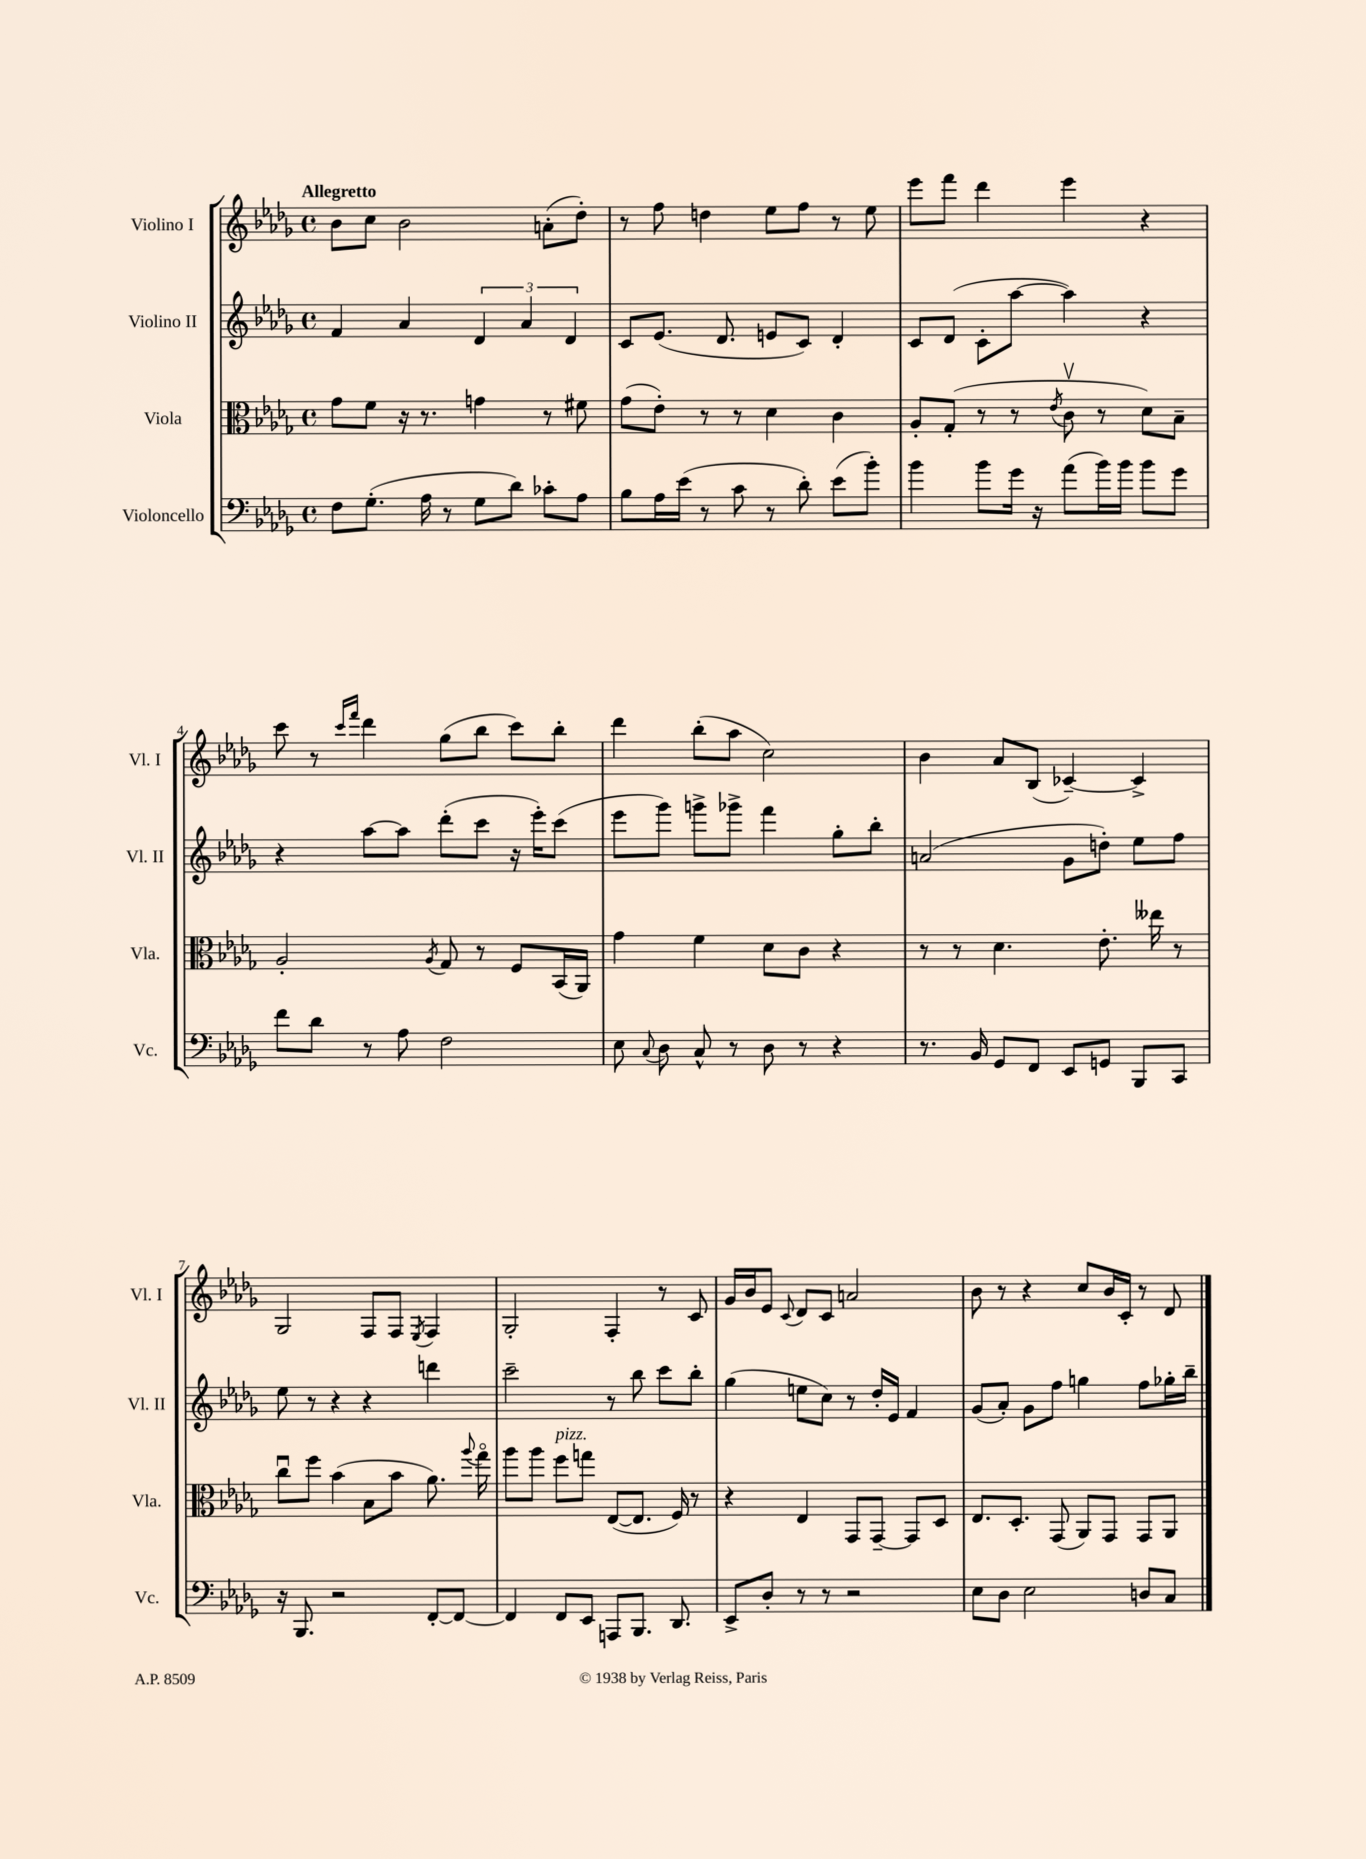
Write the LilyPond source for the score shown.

<<
\new StaffGroup <<
\new Staff = "s0" \with { instrumentName = "Violino I" shortInstrumentName = "Vl. I" } {
    \clef treble \key des \major \defaultTimeSignature \time 4/4 \tempo "Allegretto"
    \autoBeamOff bes'8[ c''8] bes'2 a'8[-.( des''8]-.) |
    r8 f''8 d''4 ees''8[ f''8] r8 ees''8 |
    ees'''8[ f'''8] des'''4 ees'''4 r4 |
    c'''8 r8 \grace { c'''16[ f'''16] } des'''4 ges''8[( bes''8] c'''8[) bes''8]-. |
    des'''4 bes''8[-.( aes''8] c''2) |
    bes'4 aes'8[ bes8]( ces'4~--) ces'4-> |
    ges2 f8[ f8] \acciaccatura { ees8 } f4 |
    ges2-. f4-. r8 c'8 |
    ges'16[ bes'16 ees'8] \appoggiatura { c'8 } des'8[ c'8] a'2 |
    bes'8 r8 r4 c''8[ bes'16 c'16]-. r8 des'8 \bar "|." |
}
\new Staff = "s1" \with { instrumentName = "Violino II" shortInstrumentName = "Vl. II" } {
    \clef treble \key des \major \defaultTimeSignature \time 4/4
    \autoBeamOff f'4 aes'4 \tuplet 3/2 { des'4 aes'4 des'4 } |
    c'8[ ees'8.]( des'8. e'8[ c'8]) des'4-. |
    c'8[ des'8]( c'8[-. aes''8]~ aes''4) r4 |
    r4 aes''8[~ aes''8] des'''8[-.( c'''8] r16 ees'''16[-.) c'''8]( |
    ees'''8[ ges'''8]) g'''8[-> ges'''8]-> f'''4 ges''8[-. bes''8]-. |
    a'2( ges'8[ d''8]-.) ees''8[ f''8] |
    ees''8 r8 r4 r4 d'''4 |
    c'''2-- r8 bes''8 c'''8[ bes''8]-. |
    ges''4( e''8[ c''8]) r8 des''16[-. ees'16] f'4 |
    ges'8[( aes'8]-.) ges'8[ f''8] g''4 f''8[ ges''16-. bes''16]-- \bar "|." |
}
\new Staff = "s2" \with { instrumentName = "Viola" shortInstrumentName = "Vla." } {
    \clef alto \key des \major \defaultTimeSignature \time 4/4
    \autoBeamOff ges'8[ f'8] r16 r8. g'4 r8 fis'8 |
    ges'8[( ees'8]-.) r8 r8 des'4 c'4 |
    aes8[-. ges8]-.( r8 r8 \acciaccatura { ees'8 } c'8\upbow r8 des'8[) bes8]-- |
    aes2-. \acciaccatura { aes8 } ges8 r8 f8[ bes,16( aes,16]) |
    ges'4 f'4 des'8[ c'8] r4 |
    r8 r8 des'4. ees'8.-. eeses''16 r8 |
    c''8[\downbow f''8] bes'4( bes8[ bes'8] aes'8.) \appoggiatura { aes''8 } ges''16\flageolet |
    aes''8[ aes''8] f''8[^\markup { \italic "pizz." } g''8] ees8[~( ees8.] f16) r8 |
    r4 ees4 ges,8[ ges,8]~-- ges,8[ des8] |
    ees8.[ des8.]-. ges,8( aes,8[) ges,8] ges,8[ aes,8] \bar "|." |
}
\new Staff = "s3" \with { instrumentName = "Violoncello" shortInstrumentName = "Vc." } {
    \clef bass \key des \major \defaultTimeSignature \time 4/4
    \autoBeamOff f8[ ges8.]-.( aes16 r8 ges8[ des'8]) ces'8[-. aes8] |
    bes8[ aes16 ees'16]( r8 c'8 r8 des'8-.) ees'8[( bes'8]-.) |
    bes'4 bes'8[ ges'16] r16 aes'8[( bes'16) bes'16] bes'8[ ges'8] |
    f'8[ des'8] r8 aes8 f2 |
    ees8 \appoggiatura { c8 } des8 c8-^ r8 des8 r8 r4 |
    r8. bes,16 ges,8[ f,8] ees,8[ g,8] bes,,8[ c,8] |
    r16 bes,,8. r2 f,8[~-. f,8]~ |
    f,4 f,8[ ees,8] a,,8[ bes,,8.] des,8. |
    ees,8[-> des8]-. r8 r8 r2 |
    ees8[ des8] ees2 d8[ c8] \bar "|." |
}
>>
>>
